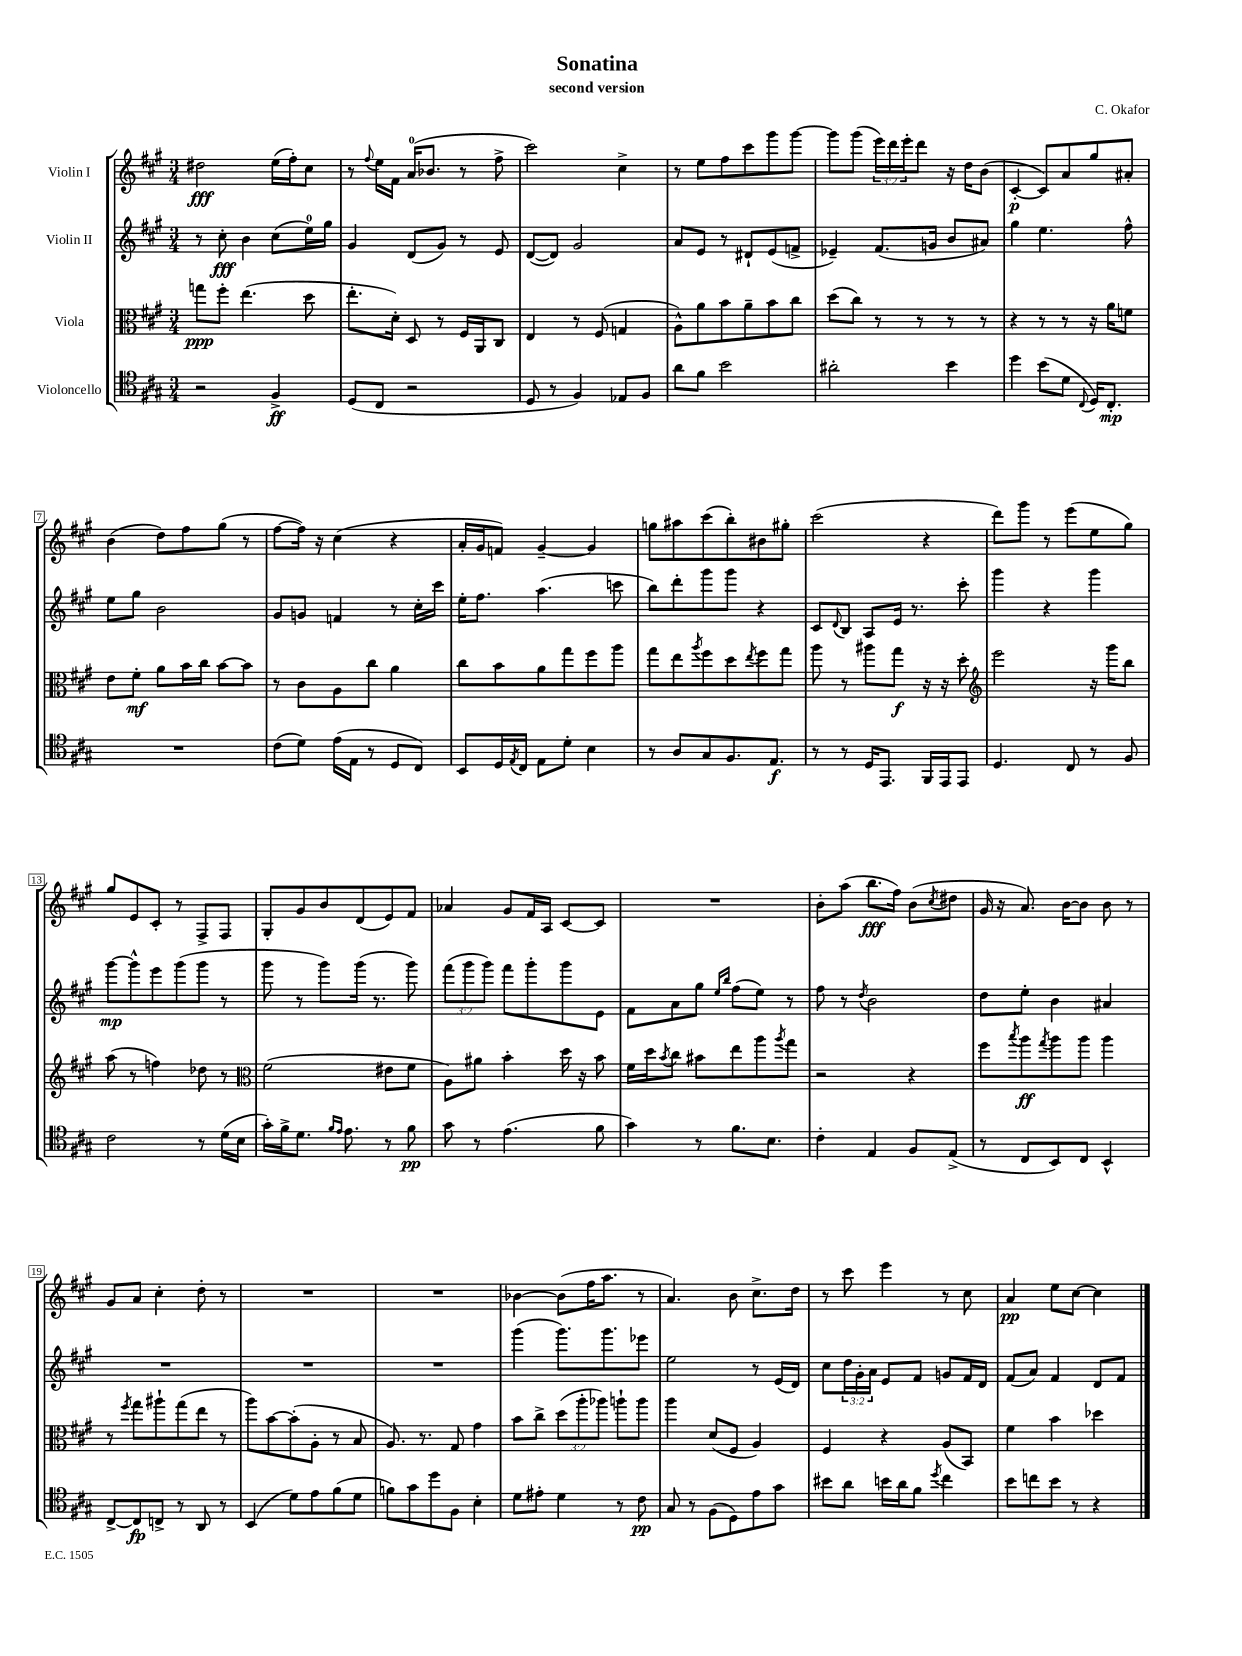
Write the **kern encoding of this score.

**kern	**kern	**kern	**kern
*staff4	*staff3	*staff2	*staff1
*clefC4	*clefC3	*clefG2	*clefG2
*k[f#c#g#]	*k[f#c#g#]	*k[f#c#g#]	*k[f#c#g#]
*M3/4	*M3/4	*M3/4	*M3/4
2r	8gg	8r	2dd#
.	8ff#'	8cc#'	.
.	(4.ee	4b	.
4F#^	.	(8cc#	(16ee
.	.	.	16ff#')
.	8dd	16ee)	8cc#
.	.	16gg#	.
=	=	=	=
(8D	8.ee'	4g#	8r
.	.	.	8qqff#
8C#	.	.	16ee
.	16d')	.	16f#
2r	8D	(8d	(16a
.	.	.	8.b-
.	8r	8g#)	.
.	16F#	8r	8r
.	16AA	.	.
.	8C#	8e	8ff#^
=	=	=	=
8D	4E	([8d	2ccc#)
8r	.	8d])	.
4F#)	8r	2g#	.
.	(8F#	.	.
8E-	4G	.	4cc#^
8F#	.	.	.
=	=	=	=
8a	8A^^)	8a	8r
8f#	8a	8e	8ee
2b	8b	8r	8ff#
.	8a~	8d#`	8ccc#
.	8b	(8e	8ggg#
.	8cc#	8f^	[8ggg#
=	=	=	=
2a#'	(8dd	4e-~)	8ggg#]
.	8cc#)	.	(8ggg#
.	8r	(8.f#	24eee)
.	.	.	24ddd
.	.	.	24eee'
.	8r	.	8ddd
.	.	16g	.
4b	8r	8b	16r
.	.	.	16dd
.	8r	8a#)	(8b
=	=	=	=
4dd	4r	4gg#	[4c#'
(8b	8r	4.ee	8c#])
8d	8r	.	8a
8qqC#	.	.	.
16D)	16r	.	8gg#
8.C#'	16a	.	.
.	8f	8ff#^^	8a#'
=	=	=	=
2.r	8e	8ee	(4b
.	8f#'	8gg#	.
.	8a	2b	8dd)
.	16b	.	8ff#
.	16cc#	.	.
.	[8b	.	(8gg#
.	8b]	.	8r
=	=	=	=
(8c#	8r	8g#	[8ff#
8d)	8c#	8g	16ff#])
.	.	.	16r
(16e	8A	4f	(4cc#
16E	.	.	.
8r	8cc#	.	.
8D	4a	8r	4r
8C#)	.	16cc#'	.
.	.	16ccc#	.
=	=	=	=
8BB	8cc#	16ee'	16a'
.	.	8.ff#	16g#
16D	8b	.	8f)
8qE	.	.	.
16C#	.	.	.
8E	8a	(4.aa	[4g#~
8d'	8gg#	.	.
4B	8ff#	.	4g#]
.	8aa	8ccc	.
=	=	=	=
8r	8gg#	8bb)	8gg
8A	8ee	8ddd'	8aa#
.	8qaa	.	.
8G#	8ff#	8ggg#	(8ccc#
8.F#	8dd	8ggg#	8bb')
.	8qee	.	.
.	8ff#	4r	8b#
8.E	.	.	.
.	8gg#	.	8gg#'
=	=	=	=
8r	8aa	8c#	(2ccc#
.	.	8qqd	.
8r	8r	8B	.
16D	8aa#	8A	.
8.EE	.	.	.
.	8gg#	16e	.
.	.	8.r	.
16FF#	16r	.	4r
16EE	16r	.	.
8EE	8dd'	8ccc#'	.
=	=	=	=
*	*clefG2	*	*
4.D	2eee	4ggg#	8ddd)
.	.	.	8ggg#
.	.	4r	8r
8C#	.	.	(8eee
8r	16r	4ggg#	8ee
.	16ggg#	.	.
8F#	8bb	.	8gg#)
=	=	=	=
2c#	(8aa	[8ggg#	8gg#
.	8r	8ggg#^^]	8e
.	4ff)	8eee	8c#'
.	.	(8ggg#	8r
8r	8dd-	8ggg#	8F#^
(16d	8r	8r	8F#
16B	.	.	.
=	=	=	=
*	*clefC3	*	*
16g#')	(2f#	8ggg#	8G#'
16f#^	.	.	.
8.d	.	8r	8g#
.	.	8ggg#)	8b
16qqf#	.	.	.
16qqe	.	.	.
8.e	.	.	.
.	.	(16ggg#	(8d
.	.	8.r	.
8r	8e#	.	8e)
8f#	8f#	8ggg#)	8f#
=	=	=	=
8g#	8A)	(12fff#	4a-
.	.	12ggg#	.
8r	8a#	.	.
.	.	12ggg#)	.
(4.e	4b'	8fff#	8g#
.	.	8ggg#'	16f#
.	.	.	16A
.	16dd	8ggg#	[8c#
.	16r	.	.
8f#	8b	8e	8c#]
=	=	=	=
4g#)	16f#	8f#	2.r
.	16dd	.	.
.	8qb	.	.
.	8cc#	8a	.
8r	8b#	8gg#	.
.	.	16qqee	.
.	.	16qqbb	.
8.f#	8ee	(8ff#	.
.	8aa	8ee)	.
8.B	.	.	.
.	8qaa	.	.
.	8gg#	8r	.
=	=	=	=
4c#'	2r	8ff#	8b'
.	.	8r	(8aa
.	.	8qdd	.
4E	.	2b	8.bb
.	.	.	16ff#)
8F#	4r	.	(8b
.	.	.	8qcc#
(8E^	.	.	8dd#
=	=	=	=
8r	8ff#	8dd	16g#
.	.	.	16r
.	8qbb	.	.
8C#	8aa	8ee'	8.a)
.	8qgg#	.	.
8BB)	8aa	4b	.
.	.	.	[16b
8C#	8aa	.	8b]
4BB^^	4aa	4a#	8b
.	.	.	8r
=	=	=	=
[8C#^	8r	2.r	8g#
.	8qff#	.	.
8C#]	8gg#	.	8a
8C^	8aa#`	.	4cc#'
8r	(8gg#	.	.
8AA	8ee	.	8dd'
8r	8r	.	8r
=	=	=	=
(4BB	8aa)	2.r	2.r
.	[8b	.	.
8d)	(8b']	.	.
8e	8A'	.	.
(8f#	8r	.	.
8d	8B	.	.
=	=	=	=
8f)	8.A)	2.r	2.r
8g#	.	.	.
.	8.r	.	.
8dd	.	.	.
8F#	8G#	.	.
4B'	4g#	.	.
=	=	=	=
8d	8b	(4ggg#	[4b-
8e#'	8cc#^	.	.
4d	(12dd	8.ggg#)	(8b-]
.	12aa'	.	.
.	.	.	16ff#
.	12aa-)	.	.
.	.	8.ggg#	8.aa
8r	8aa`	.	.
8c#	8aa	8eee-	8r
=	=	=	=
8G#	4aa	2ee	4.a)
8r	.	.	.
(8F#	(8d	.	.
8D)	8F#	.	8b
8e	4A)	8r	8.cc#^
8g#	.	(16e	.
.	.	16d)	16dd
=	=	=	=
8b#	4F#	8cc#	8r
8a	.	24dd	8ccc#
.	.	24g#'	.
.	.	24a	.
16b	4r	8e	4eee
16a	.	.	.
8f#	.	8f#	.
8qdd	.	.	.
4cc#	(8A	8g	8r
.	8BB)	16f#	8cc#
.	.	16d	.
=	=	=	=
8b	4f#	(8f#	4a
8cc	.	8a)	.
8b	4b	4f#	8ee
8r	.	.	[8cc#
4r	4dd-	8d	4cc#]
.	.	8f#	.
==	==	==	==
*-	*-	*-	*-
